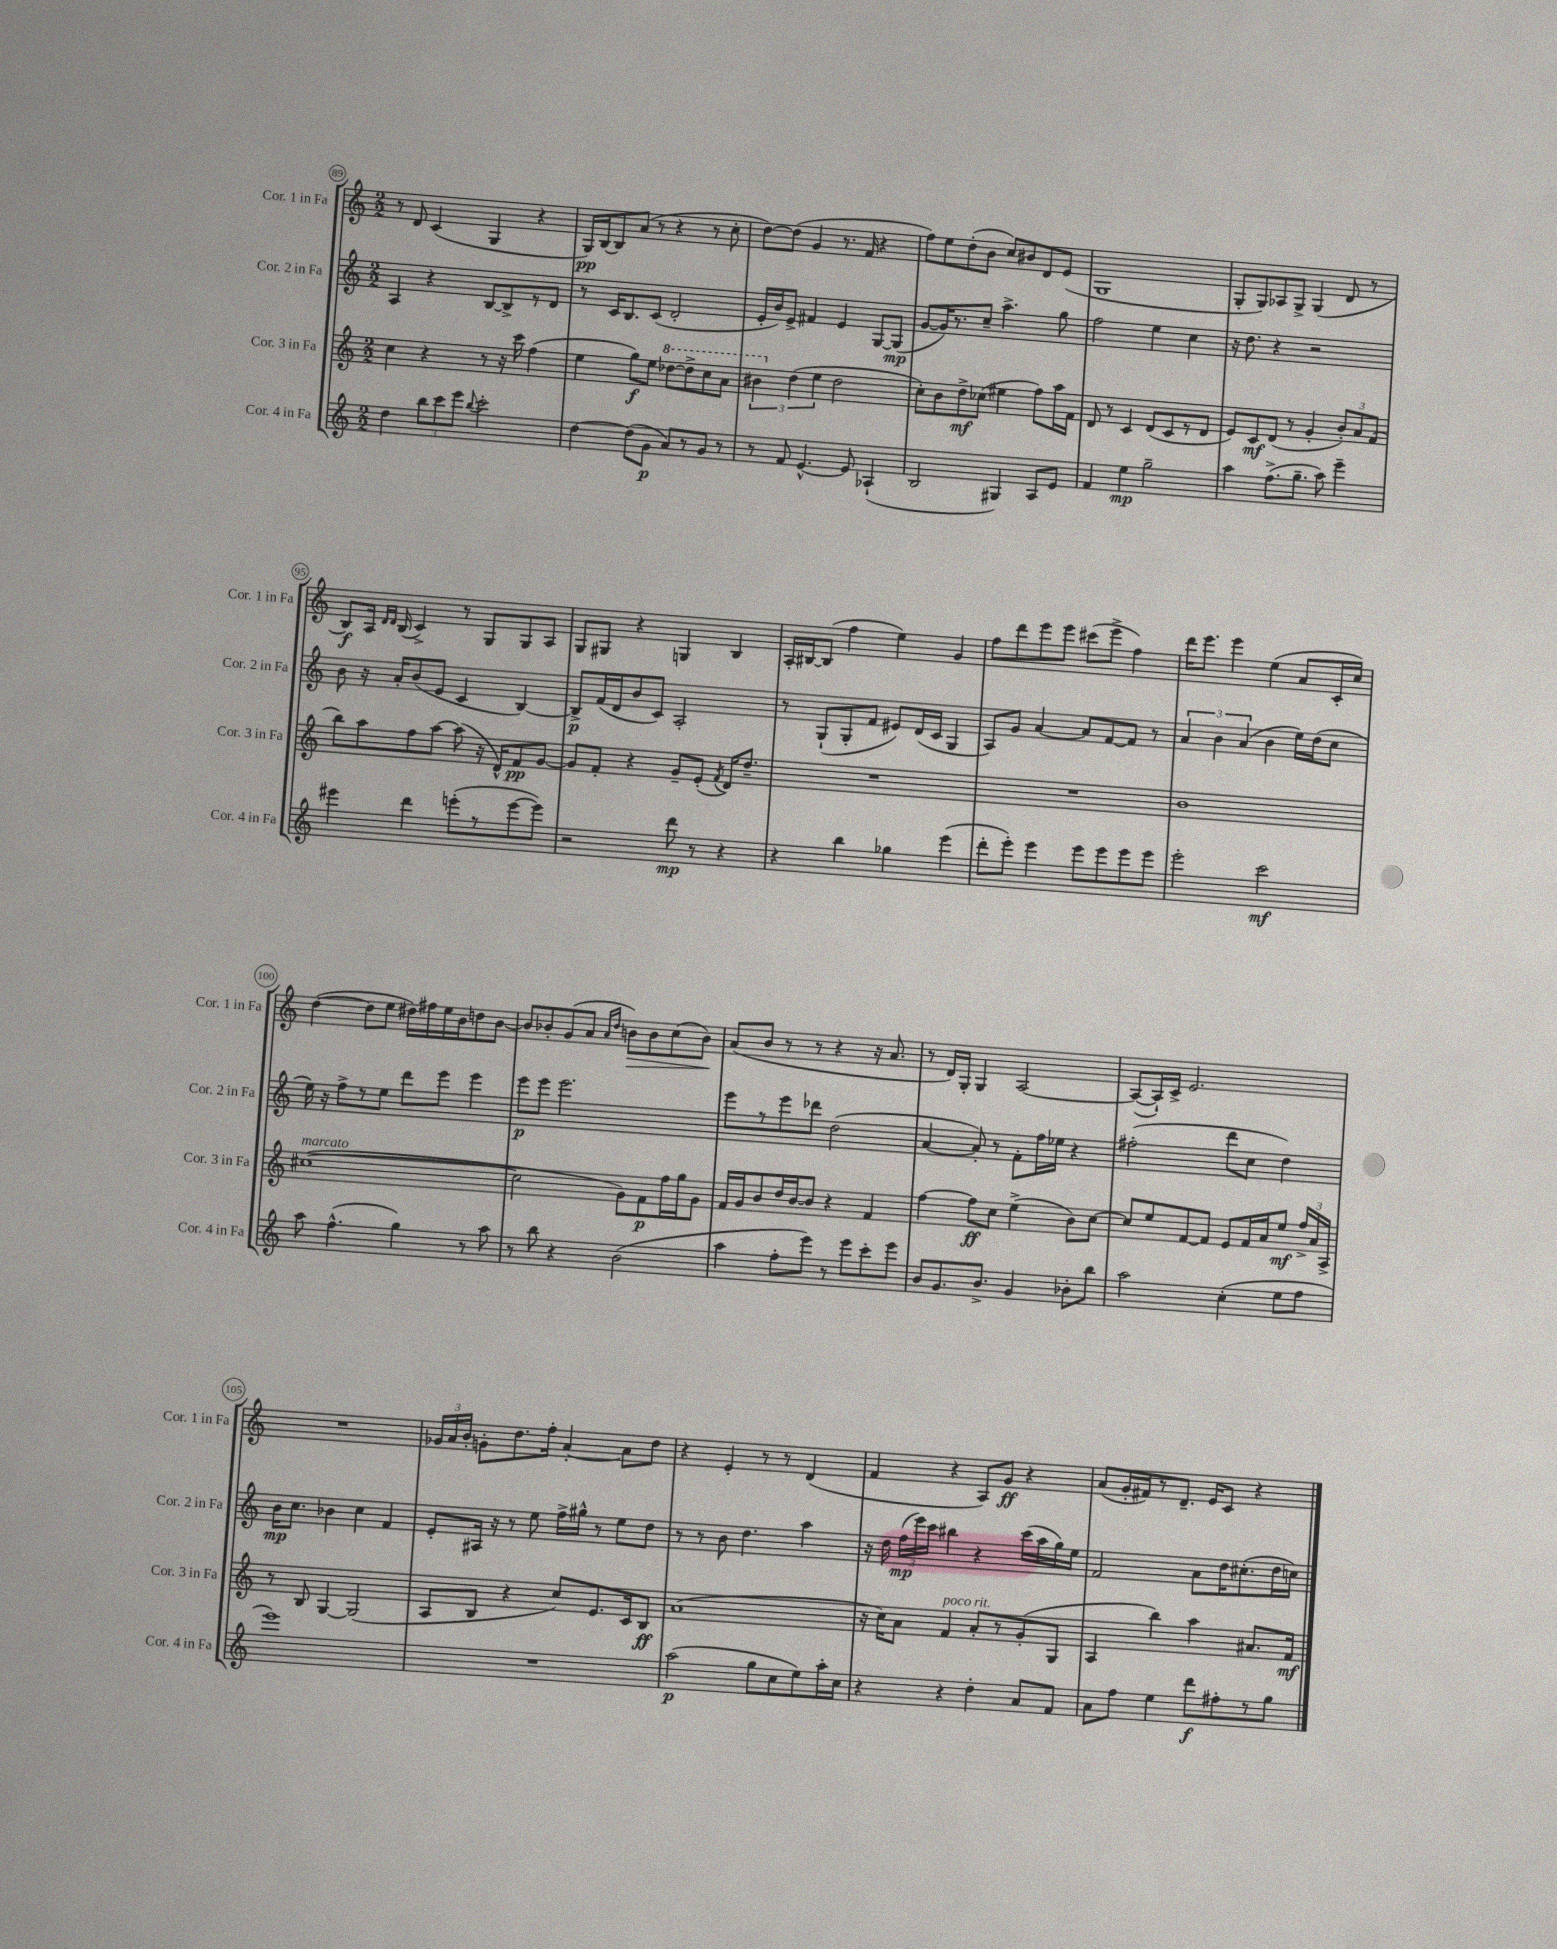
<<
\new StaffGroup <<
\new Staff = "s0" \with { instrumentName = "Cor. 1 in Fa" shortInstrumentName = "Cor. 1 in Fa" } {
    \clef treble \key c \major \numericTimeSignature \time 2/2
    \autoBeamOff r8 d'8 c'4( g4 r4 |
    g16[\pp) b16~ b8 a'8]( r8 r4 r8 c''8-. |
    d''8[~) d''8]( g'4 r8. f'16 r4 |
    f''8[) e''8 d''8-.( b'8] c''8[) bis'8 d'8 e'8]( |
    g1 |
    g8[-. g8) aes8 g8]-> g4( d'8 r8 |
    b8[\f) a16] \grace { d'16[ d'16] } b16( c'4->) r8 g8[ g8 a8] |
    g8[ gis8] r4 g4 b4 |
    a16[-. bis16~ bis8]( f''4 e''4) g'4 |
    f''8[ d'''8 e'''8 e'''8] cis'''8[( e'''8]-> f''4) |
    d'''16[ e'''8.] e'''4 e''4( a'8[ c'16-. c''16]) |
    d''4~( d''8[ e''8] dis''16[) fis''16 e''16 b'16 d''8 b'8]~ |
    b'8[ bes'8-. g'8( a'8] \grace { a'16[ d''16] } b'8[\>) b'8 c''8( b'8]\!) |
    a'8[( b'8] r8 r8 r4 r16 a'8. |
    r8 d'16[) g16]-. g4 a2~ |
    a8[~( a16-!) c'16]-> e'2. |
    R1 |
    \tuplet 3/2 { ges'16[ a'16 b'16]-. } g'8[-. d''8. f''16]-. a'4~-. a'8[ d''8] |
    r4 e'4-. r8 r8 d'4( |
    f'4 r4 a8[) g'8]\ff r4 |
    a'8[( g'16-. fis'16) r8 d'8.]-- e'16[ c'8] r4 \bar "|." |
}
\new Staff = "s1" \with { instrumentName = "Cor. 2 in Fa" shortInstrumentName = "Cor. 2 in Fa" } {
    \clef treble \key c \major \numericTimeSignature \time 2/2
    \autoBeamOff a4 r4 b8[~ b8-> r8 d'8] |
    r8 c'16[ b8. c'8]( d'2-. |
    e'16[-. b'16) e'8]-> fis'4 e'4 g8[~ g8]\mp( |
    g'8[~ g'16) r8. c''8]-- a''4.-> g''8 |
    f''2 e''4 c''4 |
    r16 d''8. r4 r2 |
    b'8 r16 a'16[-. b'8( e'8] c'4 b4~) |
    b8[->\p f'16( d'16 b'8 c'8]) a2-. |
    r8 g8[-!( g8-. f'8] eis'8[) d'16( c'16] g4 |
    a8[) g'8] a'4~ a'8[ f'8~ f'8] r8 |
    \tuplet 3/2 { a'4 b'4 a'4( } b'4 e''16[) d''16( c''8] |
    e''16) r16 f''8[-> r8 e''8] d'''8[ e'''8] e'''4 |
    e'''8[\p e'''8] e'''2. |
    e'''8[ r8 e'''8 des'''8] d''2( |
    a'4~ a'8-.) r8 f'8[-. f''16 ees''16] r4 |
    fis''2-.( d'''8[ c''8] d''4) |
    b'16[\mp c''8.] bes'4 c''4 f'4 |
    e'8[-. ais16] r16 r8 e''8 f''16[-> gis''16]-^ r8 e''8[ d''8] |
    r8 r8 b'8 d''4. a''4 |
    r16 d''16 \tuplet 3/2 { f''16[\mp( e'''16) c'''16] } bis''4 r4 c'''16[( a''16 g''16) e''16] |
    f'2 a'8[ d''16 cis''8.-.( d''16 c''16]) \bar "|." |
}
\new Staff = "s2" \with { instrumentName = "Cor. 3 in Fa" shortInstrumentName = "Cor. 3 in Fa" } {
    \clef treble \key c \major \numericTimeSignature \time 2/2
    \autoBeamOff c''4 r4 r8 r16 c'''16 f''4( |
    e''4 g''8[\f) e''8] \ottava #1 des'''8[~ des'''8-> c'''8 a''8] |
    \tuplet 3/2 { bis''4 \ottava #0 d''4( e''4 } d''2 |
    c''8[-.) b'8 d''8->\mf ces''8]( eis''4 f''8[) a''16 f'16] |
    d'8 r8 c'4 d'8[( c'8 r8 d'8] |
    e'8[) c'8\mf d'8]( r8 g'4-. \tuplet 3/2 { b'8[-.) a'8 f'8]( } |
    b''8[) a''8 f''8 a''8]~ a''8( r16 d'16[-^) f'8\pp g'8]~ |
    g'8[ f'8]-. r4 g'8[-- e'8]-.( \acciaccatura { f'8 } d'16[) d''8.]-- |
    R1 |
    R1 |
    b'1 |
    cis''1~^\markup { \italic "marcato" }( |
    cis''2 g'8[) f'8\p f''16 g''16 g'8] |
    f'16[ g'16 b'8 d''16 b'16~ b'8] r4 f'4 |
    f''4~ f''8[\ff c''8] e''4->( b'8[) c''8]~ |
    c''8[ e''8 f'8~ f'8] e'8[ f'16 a'16 e''8]\mf \tuplet 3/2 { f''16[-> a'16 a16]-> } |
    r8 b8 g4~ g2( |
    a8[ b8] r4 c''8[) e'8. c'16 b8]\ff |
    a'1( |
    r16 c''16[) a'8] f'4^\markup { \italic "poco rit." } a'8[-. r8 g'8-.( g8] |
    a4 b''4) a''4 ais'8.[ f'16]\mf \bar "|." |
}
\new Staff = "s3" \with { instrumentName = "Cor. 4 in Fa" shortInstrumentName = "Cor. 4 in Fa" } {
    \clef treble \key c \major \numericTimeSignature \time 2/2
    \autoBeamOff d''4 \tuplet 3/2 { b''8[ c'''8 e'''8] } \appoggiatura { b''8 } c'''2-. |
    d''4~ d''8[( g'8]\p a'8[) r8 g'8] r8 |
    r8 f'8 e'4.~-^ e'8 aes4-!( |
    b2 gis4) a8[ e'8] |
    f'4 e''4\mp g''2-- |
    a''4 f''8.[->( g''8.]-- a''8) e'''4-- |
    eis'''4 d'''4 e'''8[-.( r8 e'''8~ e'''8]) |
    r2 d'''8\mp r8 r4 |
    r4 b''4 ges''4 e'''4( |
    d'''8[-. e'''8]-.) e'''4 e'''8[ e'''8 e'''8 e'''8] |
    e'''2-. c'''2\mf |
    a''8 f''4.-^( g''4) r8 a''8 |
    r8 b''8 r4 b'2( |
    a''4 f''8[-. e'''8]) r8 e'''8[ c'''8-. e'''8] |
    b'8[ g'8. b'8.]-> g'4 bes'8[-. b''8] |
    a''2 c''4-.( e''8[ f''8] |
    e'''1) |
    R1 |
    a''2\p( g''8[ c''8 e''8) a''16-. c''16] |
    r4 r4 d''4-. a'8[ f'8] |
    a'8[ f''8] e''4 d'''8[\f fis''8-. r8 g''8] \bar "|." |
}
>>
>>
\layout { \context { \Score currentBarNumber = #89 \override BarNumber.stencil = #(make-stencil-circler 0.1 0.3 ly:text-interface::print) } }
